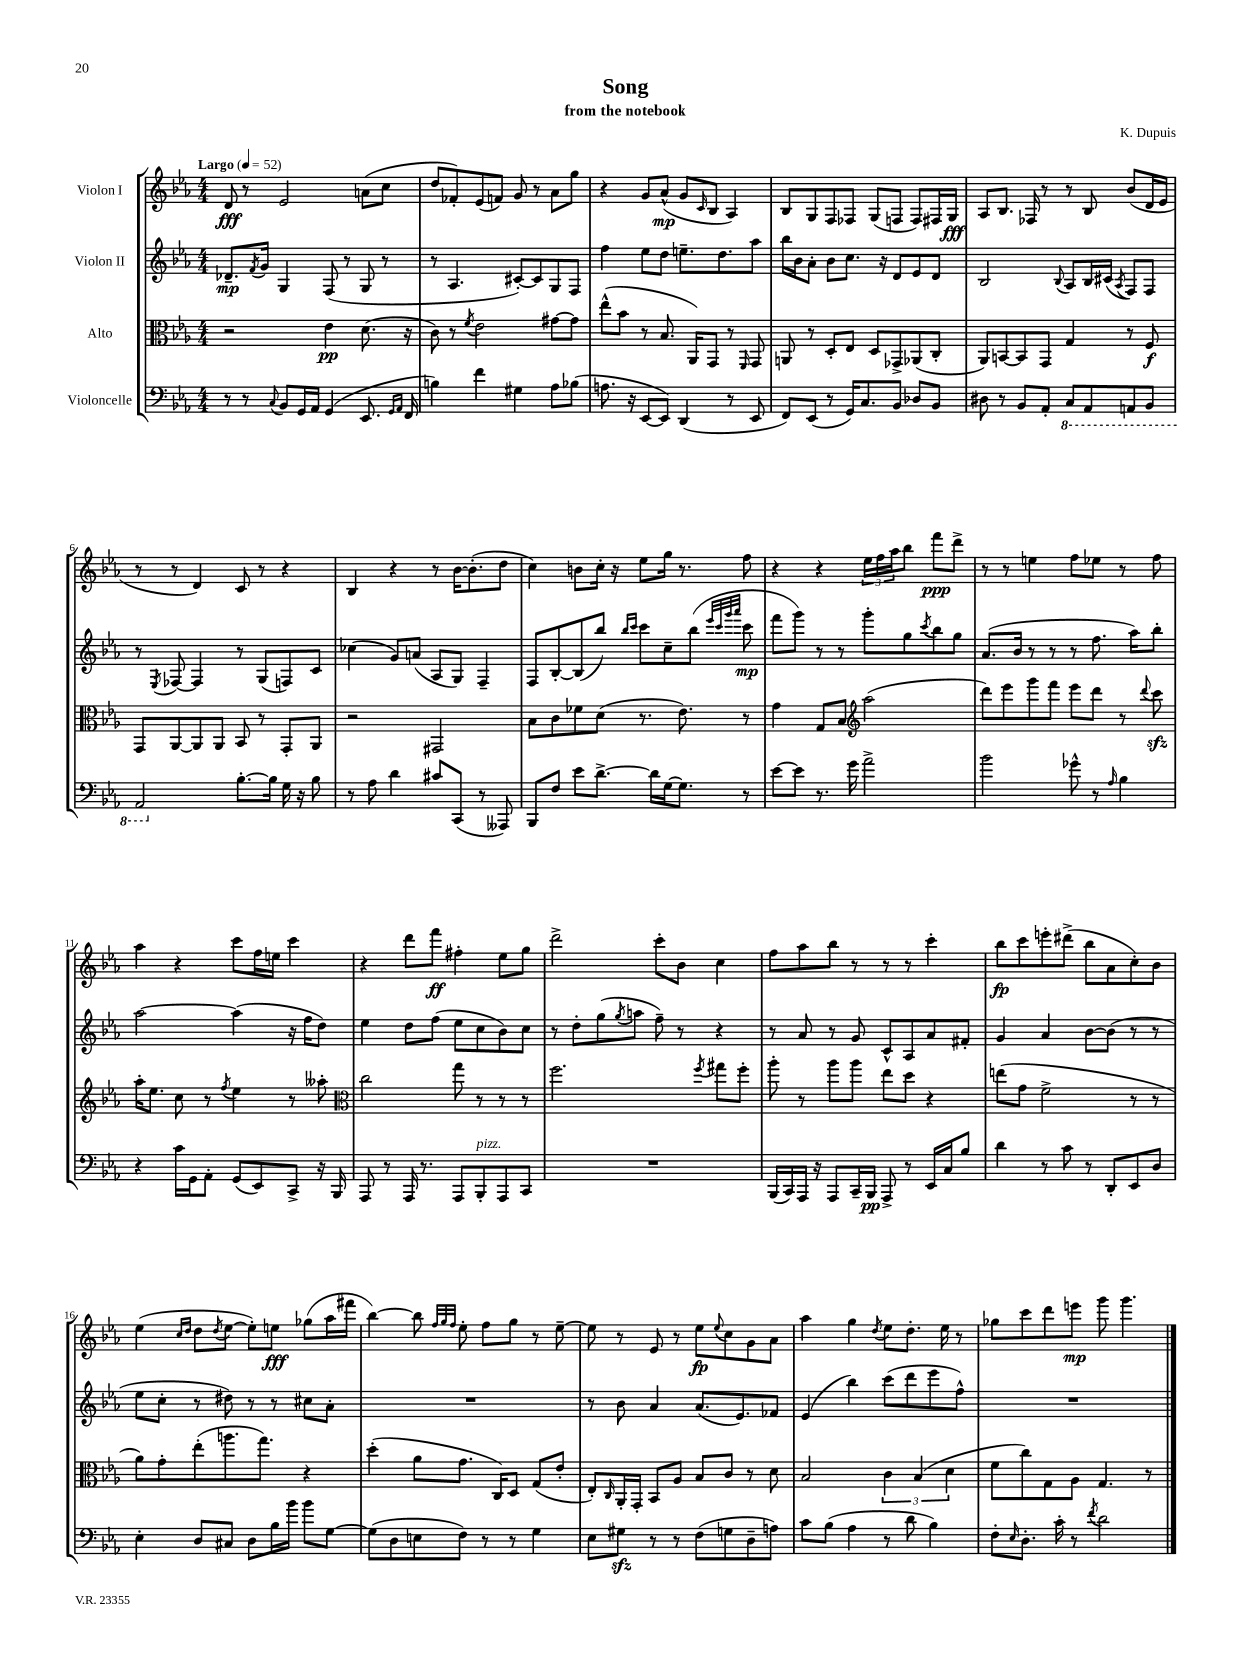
\header { title = "Song" composer = "K. Dupuis" subtitle = "from the notebook" }
<<
\new StaffGroup <<
\new Staff = "s0" \with { instrumentName = "Violon I" } {
    \clef treble \key ees \major \numericTimeSignature \time 4/4 \tempo "Largo" 4 = 52
    d'8\fff r8 ees'2 a'8( c''8 |
    d''8 fes'8-.) ees'8( f'8) g'8 r8 aes'8 g''8 |
    r4 g'8 aes'8-^\mp( g'8 \grace { c'16 } bes8 aes4) |
    bes8 g8 f8 fes8 g8( f8 f8) fis16 g16\fff |
    aes8 bes8. fes16 r8 r8 bes8 bes'8( d'16 ees'16 |
    r8 r8 d'4) c'8 r8 r4 |
    bes4 r4 r8 bes'16~ bes'8.-.( d''8 |
    c''4) b'8 c''16-. r16 ees''8 g''16 r8. f''8 |
    r4 r4 \tuplet 3/2 { ees''16 f''16 aes''16 } bes''8 f'''8\ppp d'''8-> |
    r8 r8 e''4 f''8 ees''8 r8 f''8 |
    aes''4 r4 c'''8 f''16 e''16 c'''4 |
    r4 d'''8 f'''8\ff fis''4-. ees''8 g''8 |
    d'''2-> c'''8-. bes'8 c''4 |
    f''8 aes''8 bes''8 r8 r8 r8 c'''4-. |
    bes''8\fp c'''8 e'''8-. dis'''8->( bes''8 aes'8 c''8-.) bes'8 |
    ees''4( \grace { c''16 d''16 } d''8 \acciaccatura { d''8 } ees''8~ ees''8-.) e''8\fff ges''8( aes''16 fis'''16 |
    bes''4~) bes''8 \grace { f''32 g''32 f''32 } ees''8-. f''8 g''8 r8 ees''8~-- |
    ees''8 r8 ees'8 r8 ees''8\fp \appoggiatura { ees''8 } c''8 g'8 aes'8 |
    aes''4 g''4 \acciaccatura { d''8 } ees''8 d''8.-. ees''16 r8 |
    ges''8 c'''8 d'''8 e'''8\mp g'''8 g'''4. \bar "|." |
}
\new Staff = "s1" \with { instrumentName = "Violon II" } {
    \clef treble \key ees \major \numericTimeSignature \time 4/4
    des'8.--\mp \acciaccatura { f'8 } g'16 g4 f8( r8 g8 r8 |
    r8 aes4. cis'8~-.) cis'8 g8 f8 |
    f''4 ees''8 d''8 e''8.-- d''8. aes''8 |
    bes''16 bes'16 aes'8-. bes'8 c''8. r16 d'8 ees'8 d'8 |
    bes2 \appoggiatura { bes8 } aes8 bes16 cis'16( \acciaccatura { aes8 } f8) f8 |
    r8 \acciaccatura { ees8 } fes8~ fes4 r8 g8( f8) c'8 |
    ces''4( g'8) a'8( aes8 g8) f4-- |
    f8 bes8~-. bes8( bes''8) \grace { bes''16 c'''16 } c'''8 c''8-- bes''8( \grace { ees'''32 c'''32 g'''32 aes'''32 } c'''8\mp |
    f'''8 g'''8) r8 r8 g'''8-. g''8 \acciaccatura { c'''8 } bes''8 g''8 |
    aes'8.( bes'16 r8 r8 r8 f''8. aes''16) bes''8-. |
    aes''2~ aes''4( r16 f''16 d''8) |
    ees''4 d''8 f''8( ees''8 c''8 bes'8) c''8 |
    r8 d''8-. g''8( \acciaccatura { g''8 } a''8 f''8--) r8 r4 |
    r8 aes'8 r8 g'8 c'8-^ aes8 aes'8 fis'8-. |
    g'4 aes'4 bes'8~ bes'8( r8 r8 |
    ees''8 c''8-. r8 dis''8) r8 r8 cis''8 aes'8-. |
    R1 |
    r8 bes'8 aes'4 aes'8.( ees'8.) fes'8 |
    ees'4( bes''4) c'''8( d'''8 ees'''8 f''8-^) |
    R1 \bar "|." |
}
\new Staff = "s2" \with { instrumentName = "Alto" } {
    \clef alto \key ees \major \numericTimeSignature \time 4/4
    r2 ees'4\pp d'8.( r16 |
    c'8) r8 \acciaccatura { f'8 } ees'2 gis'8~ gis'8 |
    ees''8-^( bes'8 r8 bes8. aes,16) g,8 r8 \grace { f,16 } g,8 |
    a,8 r8 d8-. ees8 d8 ges,8-> aes,8( c8-. |
    aes,8) b,8~ b,8 g,8 g4 r8 f8\f |
    g,8 aes,8~ aes,8 aes,8 bes,8 r8 g,8-. aes,8 |
    r2 gis,2 |
    bes8 c'8 fes'8 d'8( r8. ees'8.) r8 |
    g'4 g8 bes8 \clef treble aes''2( |
    d'''8) ees'''8 g'''8 f'''8 ees'''8 d'''8 r8 \appoggiatura { d'''8 } c'''8\sfz |
    aes''16-. ees''8. c''8 r8 \acciaccatura { f''8 } ees''4 r8 aeses''8-. |
    \clef alto c''2 g''8 r8 r8 r8 |
    f''2. \acciaccatura { f''8 } gis''8 f''8-. |
    aes''8-. r8 aes''8 aes''8 ees''8 d''8 r4 |
    e''8( g'8 f'2-> r8 r8 |
    aes'8) g'8-. ees''8-.( a''8. g''8.) r4 |
    d''4-.( aes'8 g'8. c16) d8 g8( ees'8-. |
    ees8-.) \grace { c16 } aes,16-. g,16-. bes,8 aes8 bes8 c'8 r8 d'8 |
    bes2 \tuplet 3/2 { c'4 bes4( d'4 } |
    f'8 c''8) g8 aes8 g4. r8 \bar "|." |
}
\new Staff = "s3" \with { instrumentName = "Violoncelle" } {
    \clef bass \key ees \major \numericTimeSignature \time 4/4
    r8 r8 \appoggiatura { c8 } bes,8 g,16 aes,16 g,4( ees,8. \grace { g,16 aes,16 } f,16 |
    b4) f'4 gis4 aes8 bes8( |
    a8. r16 ees,8~ ees,8) d,4( r8 ees,8 |
    f,8) ees,8( r8 g,16) c8. bes,8 des8 bes,8 |
    dis8 r8 bes,8 aes,8-. \ottava #-1 c,8 aes,,8 a,,8 bes,,8 |
    aes,,2 \ottava #0 bes8.~-. bes16 g16 r16 bes8 |
    r8 aes8 d'4 cis'8 c,8( r8 aeses,,8) |
    bes,,8 f8 ees'8 d'8.~-> d'16 g16~ g8. r8 |
    ees'8~ ees'8 r8. g'16 aes'2-> |
    bes'2 ges'8-^ r8 \grace { aes16 } bes4 |
    r4 c'16 g,16 aes,8-. g,8( ees,8) c,8-> r16 bes,,16 |
    aes,,8 r8 aes,,16 r8. aes,,8 bes,,8-.^\markup { \italic "pizz." } aes,,8 c,8 |
    R1 |
    bes,,16( c,16) aes,,16 r16 aes,,8 c,16-- bes,,16\pp aes,,8-> r8 ees,16 c16 bes8 |
    d'4 r8 c'8 r8 d,8-. ees,8 d8 |
    ees4-. d8 cis8 d8 bes16 bes'16 bes'8 g8~ |
    g8( d8 e8 f8) r8 r8 g4 |
    ees8 gis8\sfz r8 r8 f8( g8 d8-- a8) |
    c'8 bes8( aes4 r8 d'8 bes4) |
    f8-. \grace { ees16 } d8.-. c'16-. r8 \acciaccatura { f'8 } d'2 \bar "|." |
}
>>
>>
